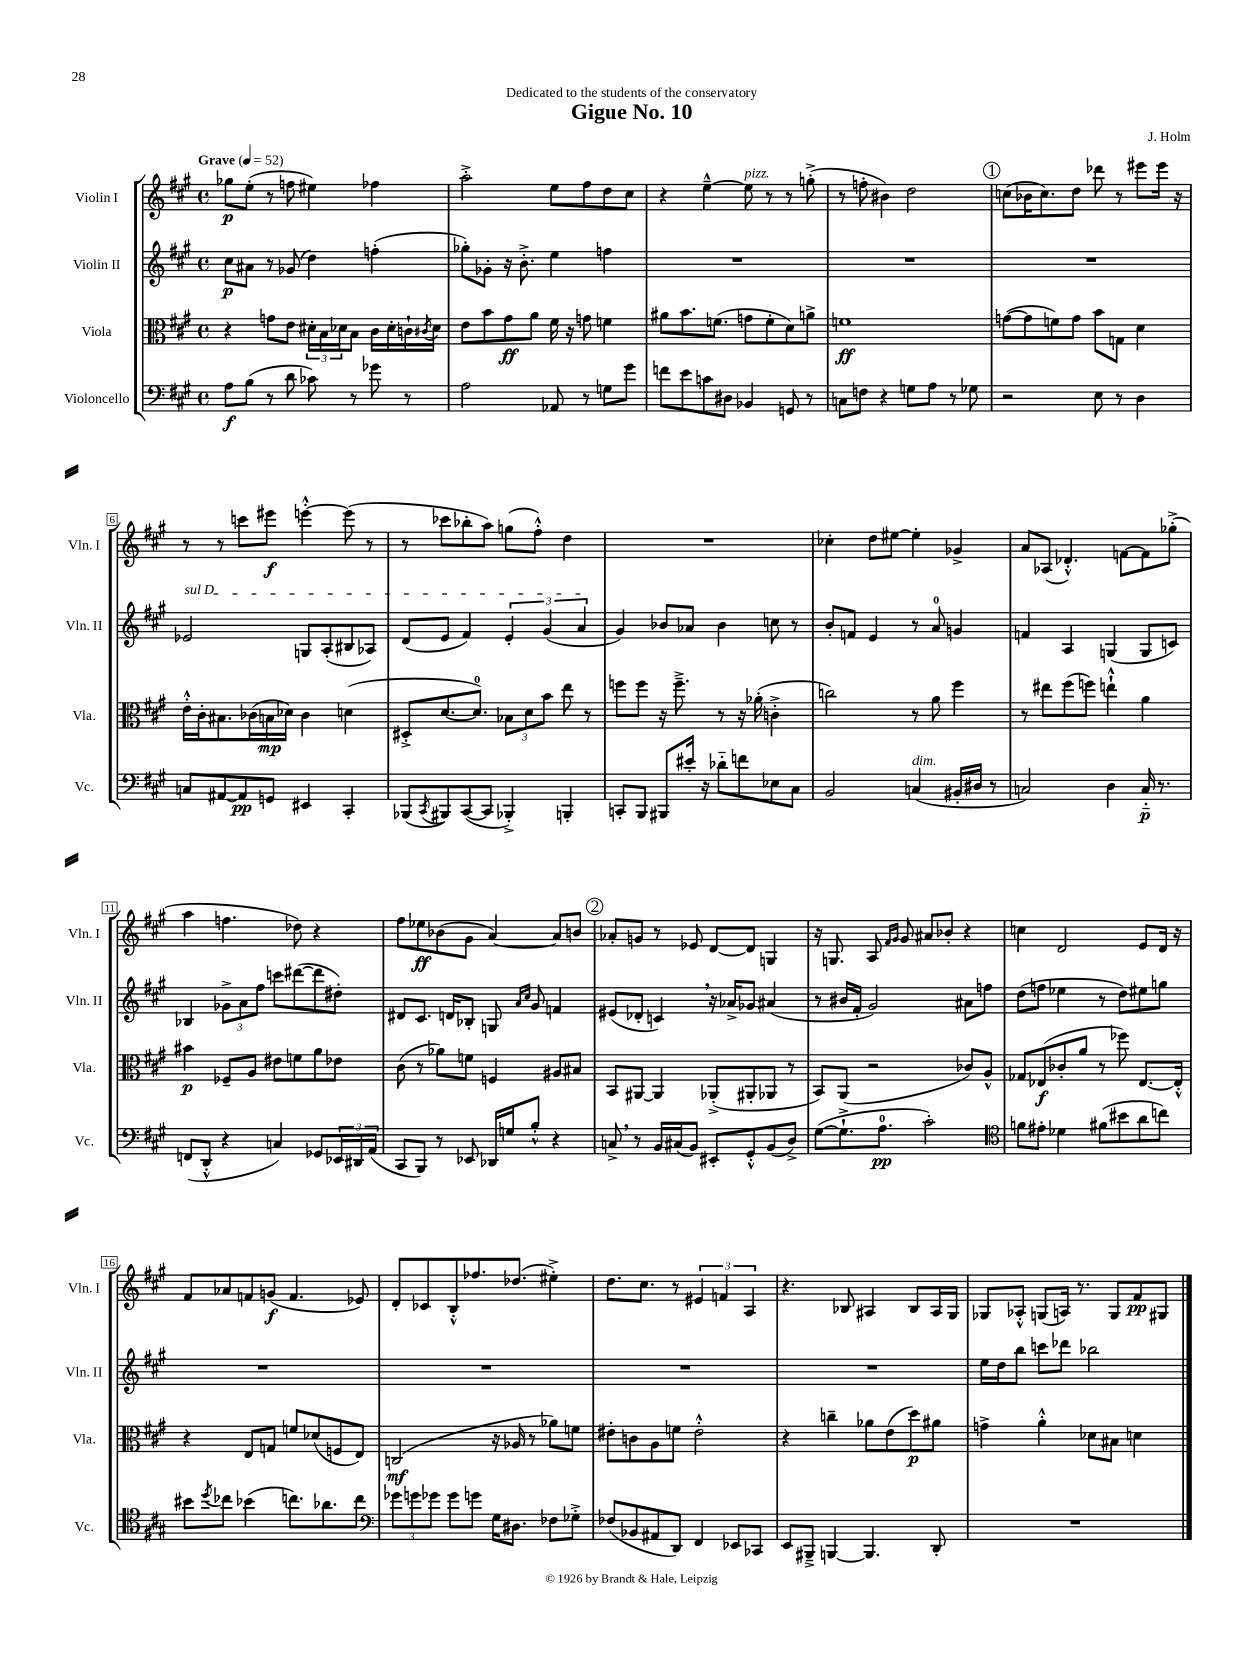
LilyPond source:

\header { title = "Gigue No. 10" composer = "J. Holm" dedication = "Dedicated to the students of the conservatory" }
<<
\new StaffGroup <<
\new Staff = "s0" \with { instrumentName = "Violin I" shortInstrumentName = "Vln. I" } {
    \clef treble \key a \major \defaultTimeSignature \time 4/4 \tempo "Grave" 4 = 52
    ges''8\p e''8-.( r8 f''8 eis''4) fes''4 |
    a''2-.-> e''8 fis''8 d''8 cis''8 |
    r4 e''4~---^ e''8^\markup { \italic "pizz." } r8 r8 g''8-.->( |
    r8 f''8-. bis'4) d''2 |
    \mark \markup { \circle "1" } c''8( bes'16 c''8.) d''8 des'''8 r8 eis'''8 eis'''16 r16 |
    r8 r8 c'''8 eis'''8\f e'''4~-.-^ e'''8( r8 |
    r8 ces'''8 bes''8-. a''8) g''8( fis''8-.-^) d''4 |
    R1 |
    ces''4-. d''8 eis''8~ eis''4-. ges'4-> |
    a'8 aes8( des'4.-.-^) f'8~ f'8 ges''8-.->( |
    a''4 f''4. des''8) r4 |
    fis''8 ees''8\ff bes'8( gis'8 a'4~) a'8 b'8 |
    \mark \markup { \circle "2" } aes'8-. g'8 r8 ees'8 d'8~ d'8 g4 |
    r16 g8. a8 \grace { fis'16 gis'16 } gis'8 ais'8 bes'8-. r4 |
    c''4 d'2 e'8 d'16 r16 |
    fis'8 aes'8 f'8 g'8\f( f'4. ees'8) |
    d'8-. ces'8 b8-.-^ fes''8. des''8.( eis''4-.->) |
    d''8. cis''8. r8 \tuplet 3/2 { eis'4 f'4 a4 } |
    r4. bes8 ais4 bes8 ais16 gis16 |
    ges8 aes8-.-^ g8( a16) r8. g8 fis'8\pp gis8 \bar "|." |
}
\new Staff = "s1" \with { instrumentName = "Violin II" shortInstrumentName = "Vln. II" } {
    \clef treble \key a \major \defaultTimeSignature \time 4/4
    cis''8\p ais'8 r8 ges'8( d''4) f''4-.( |
    ges''8-.) ges'8-. r16 b'8.-.-> e''4 f''4 |
    R1 |
    R1 |
    \mark \markup { \circle "1" } R1 |
    \once \override TextSpanner.bound-details.left.text = \markup { \italic "sul D" } ees'2\startTextSpan g8 a8-.( bis8 aes8) |
    d'8( e'8 fis'4) \tuplet 3/2 { e'4-. gis'4( a'4\stopTextSpan } |
    gis'4) bes'8 aes'8 bes'4 c''8 r8 |
    b'8-. f'8 e'4 r8 a'8-0 g'4 |
    f'4 a4 g4( g8 c'8) |
    bes4 \tuplet 3/2 { ges'8-> a'8 fis''8 } c'''8 dis'''8~( dis'''8 dis''8-.) |
    dis'8 cis'8. d'16 bes8-. g8 \grace { a'16 cis''16 } gis'8 f'4 |
    \mark \markup { \circle "2" } eis'8( des'8-. c'4) \breathe r16 aes'16-> ges'8 ais'4( |
    r8 bis'16 fis'16-. gis'2) ais'8 f''8 |
    d''8( f''8 ees''4 r8 d''8) eis''8 g''8 |
    R1 |
    R1 |
    R1 |
    R1 |
    e''16 d''16 b''8 c'''8 des'''8 bes''2 \bar "|." |
}
\new Staff = "s2" \with { instrumentName = "Viola" shortInstrumentName = "Vla." } {
    \clef alto \key a \major \defaultTimeSignature \time 4/4
    r4 g'8 e'8 \tuplet 3/2 { dis'16-. b16 des'16 } b8 cis'16 des'16-. c'16-! \acciaccatura { cis'8 } des'16 |
    e'8 b'8 gis'8\ff a'8 fis'16 r16 g'8 f'4 |
    ais'8 b'8. f'8.( g'8 f'8-. d'8) a'8-> |
    f'1\ff |
    \mark \markup { \circle "1" } g'8~( g'8 f'8) g'8 b'8 g8 d'4 |
    e'16-.-^ cis'16-. bis8. ces'16( b16\mp des'16) ces'4 d'4( |
    dis8-.-> d'8.~ d'8.-0) \tuplet 3/2 { bes8 d'8 b'8 } e''8 r8 |
    f''8 f''8 r16 f''8.---> r8 r16 aes'16-.( c'4-.-> |
    c''2) r8 a'8 fis''4 |
    r8 eis''8 fis''8( f''8) e''4-!-^ a'4 |
    bis'4\p fes8-- a8 eis'8 f'8 a'8 ees'8 |
    cis'8( r8 aes'8) f'8 f4 ais8 bis8 |
    \mark \markup { \circle "2" } b,8 ais,8~ ais,4 aes,8-.->( ais,8-. aes,8 r8 |
    b,8) a,8( r2 ces'8) a8-^ |
    ges8 ees8\f( ces'8-. a'8 r8 fes''8) ees8.~ ees16-.-^ |
    r4 e8 g8 f'8 des'8( f8 e8) |
    c2\mf( r16 aes16 r8 aes'8) f'8 |
    eis'8-. c'8 a8 f'8 eis'2-.-^ |
    r4 c''4-- aes'8 e'8( d''8\p) ais'8 |
    g'4-> a'4-.-^ des'8 bis8 d'4 \bar "|." |
}
\new Staff = "s3" \with { instrumentName = "Violoncello" shortInstrumentName = "Vc." } {
    \clef bass \key a \major \defaultTimeSignature \time 4/4
    a8\f b8( r8 d'8 ces'8) r8 ges'8 r8 |
    a2 aes,8 r8 g8 gis'8 |
    f'8 e'8 c'8 dis8 bes,4 g,8 r8 |
    c8 f8 r4 g8 a8 r8 ges8 |
    \mark \markup { \circle "1" } r2 e8 r8 d4 |
    c8 ais,8~ ais,8\pp g,8 eis,4 cis,4-. |
    bes,,8( \acciaccatura { cis,8 } bis,,8) cis,8~( cis,8 bes,,4-.->) b,,4-. |
    c,8-. b,,8 bis,,8 eis'16-. r16 des'8-_ f'8 ees8 cis8 |
    b,2 c4^\markup { \italic "dim." }( bis,16-. dis16 r8 |
    c2) d4 c16-_\p r8. |
    f,8( d,8-.-^ r4 c4) ges,8 \tuplet 3/2 { ees,16 dis,16 a,16( } |
    cis,8 b,,8) r8 ees,8 des,16 g16 b8-.-^ r4 |
    \mark \markup { \circle "2" } c8-> \breathe r8 b,16 cis16( b,8) eis,8-. gis,8-.-^ b,8( d8->) |
    gis8~( gis8.-!-> a8.-0\pp cis'2-.) |
    \clef tenor f'8 eis'8-. des'4 fis'8( bis'8 a'8 c''8) |
    bis'8 \acciaccatura { d''8 } ces''8 bes'4( c''8.) aes'8. c''8 |
    \clef bass \tuplet 3/2 { ges'8 g'8 ges'8 } ges'8 g'8 gis16 dis8. fes8 ges8-.-> |
    fes8( bes,8 ais,8 d,8) fis,4 ees,8 ces,8 |
    e,8 bis,,8---> b,,4~ b,,4. d,8-. |
    R1 \bar "|." |
}
>>
>>
\layout { \context { \Score \override BarNumber.stencil = #(make-stencil-boxer 0.1 0.3 ly:text-interface::print) } }
